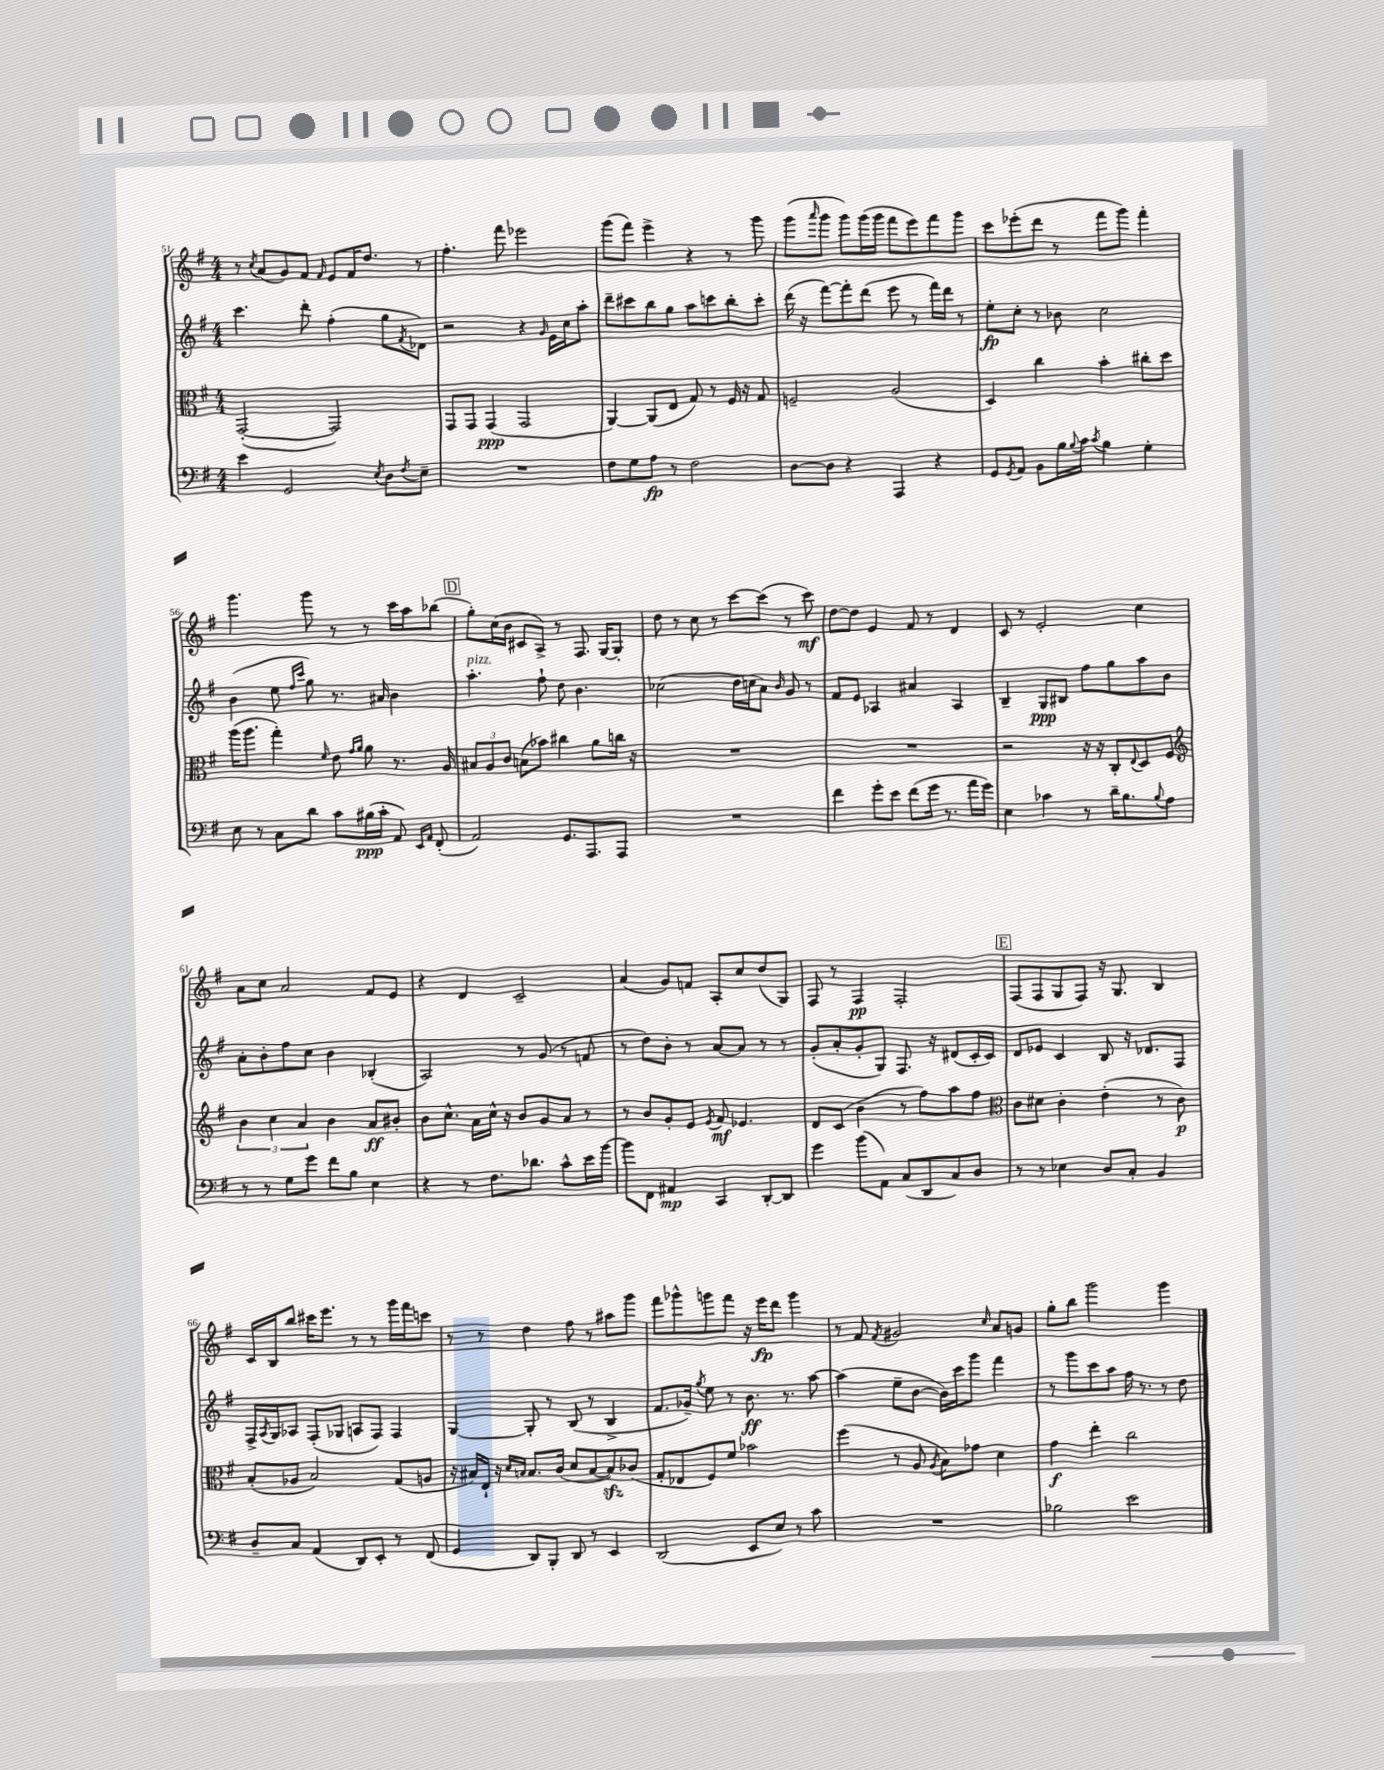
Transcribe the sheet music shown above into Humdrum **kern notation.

**kern	**dynam	**kern	**dynam	**kern	**dynam	**kern	**dynam
*part4	*part4	*part3	*part3	*part2	*part2	*part1	*part1
*staff4	*staff4	*staff3	*staff3	*staff2	*staff2	*staff1	*staff1
*clefF4	*	*clefC3	*	*clefG2	*	*clefG2	*
*k[f#]	*	*k[f#]	*	*k[f#]	*	*k[f#]	*
*M4/4	*	*M4/4	*	*M4/4	*	*M4/4	*
=51	=51	=51	=51	=51	=51	=51	=51
4e\	.	([2GG'/	.	4.ccc\	.	8r	.
.	.	.	.	.	.	8qcc/	.
.	.	.	.	.	.	(8a/L	.
2GG/	.	.	.	.	.	8g/)	.
.	.	.	.	8ddd'\	.	8f#/J	.
.	.	.	.	.	.	16qqf#/	.
.	.	2GG/])	.	(4ff#'\	.	8e/L	.
.	.	.	.	.	.	16f#/K	.
.	.	.	.	.	.	8.dd/J	.
8qE/	.	.	.	.	.	.	.
8D\L	.	.	.	8gg\L	.	.	.
8qF#/	.	.	.	8qf#/	.	.	.
8E~\J	.	.	.	8d-X\J)	.	8r	.
=52	=52	=52	=52	=52	=52	=52	=52
1r	.	8GG/L	.	2r	.	4.ff#'\	.
.	.	8GG/J	.	.	.	.	.
.	.	(4GG/	ppp	.	.	.	.
.	.	.	.	.	.	8fff#\	.
.	.	2GG/	.	4r	.	2eee-X\	.
.	.	.	.	16qqg/	.	.	.
.	.	.	.	16e\LL	.	.	.
.	.	.	.	16cc\J	.	.	.
.	.	.	.	8aa'\J	.	.	.
=53	=53	=53	=53	=53	=53	=53	=53
8F#\L	.	[4AA/)	.	8ddd~\L	.	(8ggg\L	.
8G\	.	.	.	8ccc#X\	.	8fff#\J)	.
8A\J	fp	(8AA/L]	.	8bb\	.	4eee^\	.
8r	.	8E/J	.	8gg\J	.	.	.
2F#\	.	8G/)	.	8aa\L	.	4r	.
.	.	8r	.	8cccn\	.	.	.
.	.	16F#/	.	8bb'\	.	8r	.
.	.	16r	.	.	.	.	.
.	.	8G/	.	8ccc'\J	.	8ggg\	.
=54	=54	=54	=54	=54	=54	=54	=54
[8D\L	.	2Fn~/	.	(16ddd\	.	(8ggg\L	.
.	.	.	.	16r	.	.	.
.	.	.	.	.	.	16qqaaa/	.
8D\J]	.	.	.	[8fff#\L)	.	8ggg\J	.
4r	.	.	.	8fff#'\]	.	8ggg\L)	.
.	.	.	.	(8ddd\J	.	(16ggg\L	.
.	.	.	.	.	.	16ggg\JJ	.
4AAA/	.	(2A/	.	8eee\	.	8fff#\L	.
.	.	.	.	8r	.	8eee\)	.
4r	.	.	.	16fff#\LL)	.	8fff#\	.
.	.	.	.	16ddd\JJ	.	.	.
.	.	.	.	8r	.	8ggg\J	.
=55	=55	=55	=55	=55	=55	=55	=55
8GG/L	.	4D/)	.	8ee'\L	fp	8ccc\L	.
8qGG/	.	.	.	.	.	.	.
8AA/J	.	.	.	8cc'\J	.	(8eee-X'\	.
8BB\L	.	4cc\	.	8r	.	8ddd\J	.
16B\L	.	.	.	8b-X\	.	8r	.
8qqB/	.	.	.	.	.	.	.
16c\JJ	.	.	.	.	.	.	.
8qc/	.	.	.	.	.	.	.
4B\	.	4b'\	.	2cc\	.	8fff#\L	.
.	.	.	.	.	.	8ggg\J)	.
4G'\	.	8cc#X'\L	.	.	.	4fff#'\	.
.	.	8dd\J	.	.	.	.	.
!!LO:LB:g=z
=56	=56	=56	=56	=56	=56	=56	=56
8E\	.	(16aa\KL	.	(4b\	.	4.ggg\	.
.	.	8.aa\J	.	.	.	.	.
8r	.	.	.	.	.	.	.
8C\L	.	4gg'\)	.	8ee\	.	.	.
.	.	.	.	16qqff#/LL	.	.	.
.	.	.	.	16qqccc/JJ	.	.	.
8d\J	.	.	.	8gg\)	.	8ggg\	.
.	.	16qqf#/	.	.	.	.	.
8c\L	.	8e\	.	8.r	.	8r	.
.	.	16qqg/LL	.	.	.	.	.
.	.	16qqa/JJ	.	.	.	.	.
(16B#X\L	ppp	8a\	.	.	.	8r	.
16c'\JJ	.	.	.	16a#X/	.	.	.
8AA/)	.	8.r	.	4b\	.	16ccc\LL	.
.	.	.	.	.	.	16aa\J	.
16qqEE/LL	.	.	.	.	.	.	.
16qqAA/JJ	.	.	.	.	.	.	.
(8FF#'/	.	.	.	.	.	(8bb-X\J	.
.	.	16A/	.	.	.	.	.
!!LO:REH:place=s1:t=D
=57	=57	=57	=57	=57	=57	=57	=57
!	!	!	!	!LO:TX:a:i:t=pizz.	!	!	!
2AA/)	.	12B#X/L	.	4.aa'\	.	8gg'\L)	.
.	.	12A/	.	.	.	.	.
.	.	.	.	.	.	(16cc\L	.
.	.	12c/J	.	.	.	.	.
.	.	.	.	.	.	16b\JJ	.
.	.	(8Bn\L	.	.	.	8c#X/L	.
.	.	8b-X\J)	.	8ff#`\	.	8A^/J)	.
8.GG/L	.	4cc#X\	.	8dd\	.	8r	.
.	.	.	.	4.b\	.	8.F#/	.
8.AAA/	.	.	.	.	.	.	.
.	.	8a\L	.	.	.	.	.
.	.	.	.	.	.	[16G/KL	.
8AAA/J	.	16ccn\Jk	.	.	.	8G'/J]	.
.	.	16r	.	.	.	.	.
=58	=58	=58	=58	=58	=58	=58	=58
1r	.	1r	.	(2cc-X\	.	8dd\	.
.	.	.	.	.	.	8r	.
.	.	.	.	.	.	8cc\	.
.	.	.	.	.	.	8r	.
.	.	.	.	16dd\LL	.	[8ccc\L	.
.	.	.	.	16ccn\J	.	.	.
.	.	.	.	8a\J)	.	(8ccc\J]	.
.	.	.	.	16qqb/	.	.	.
.	.	.	.	8g/	.	8r	.
.	.	.	.	8r	.	8ccc\)	mf
=59	=59	=59	=59	=59	=59	=59	=59
4f#\	.	1r	.	8f#/L	.	[8dd\L	.
.	.	.	.	8e/J	.	8dd\J]	.
8g'\L	.	.	.	4A-X/	.	4e/	.
8e\J	.	.	.	.	.	.	.
(8f#\L	.	.	.	4a#X/	.	8f#/	.
16g\Jk	.	.	.	.	.	8r	.
8.r	.	.	.	.	.	.	.
.	.	.	.	4A-/	.	4d/	.
16a\LL	.	.	.	.	.	.	.
16g\JJ)	.	.	.	.	.	.	.
=60	=60	=60	=60	=60	=60	=60	=60
4E\	.	2r	.	4B~/	.	8c/	.
.	.	.	.	.	.	8r	.
4c-X\	.	.	.	8G/L	ppp	2e'/	.
.	.	.	.	8B#X/J	.	.	.
8r	.	16r	.	8ff#\L	.	.	.
.	.	16r	.	.	.	.	.
16d~\KL	.	8C'/L	.	8gg\	.	.	.
8.B\	.	.	.	.	.	.	.
.	.	8qqE/	.	.	.	.	.
.	.	8D/	.	8aa\	.	4cc\	.
8qqB/	.	.	.	.	.	.	.
8A\J	.	8F#/J	.	8b\J	.	.	.
!!LO:LB:g=z
=61	=61	=61	=61	=61	=61	=61	=61
*	*	*clefG2	*	*	*	*	*
8r	.	6b\	.	8a'\L	.	8a\L	.
8r	.	.	.	8b'\	.	8cc\J	.
.	.	6cc\	.	.	.	.	.
8G\L	.	.	.	8ff#\	.	2a/	.
.	.	6a/	.	.	.	.	.
8g\J	.	.	.	8cc\J	.	.	.
8f#\L	.	4b\	.	4b\	.	.	.
8B\J	.	.	.	.	.	.	.
4E\	.	8a/L	ff	(4B-X'/	.	8f#/L	.
.	.	8b#X'/J	.	.	.	8e/J	.
=62	=62	=62	=62	=62	=62	=62	=62
4r	.	8b\L	.	2A/)	.	4r	.
.	.	8.cc^^\J	.	.	.	.	.
8r	.	.	.	.	.	4d/	.
.	.	16a\LL	.	.	.	.	.
8.F#\L	.	16cc^^\JJ	.	.	.	.	.
.	.	16r	.	.	.	.	.
.	.	8b/L	.	8r	.	2c~/	.
8.d-X\J	.	.	.	.	.	.	.
.	.	8g/	.	(8g/	.	.	.
8c^^\L	.	8a/J	.	8r	.	.	.
16e\L	.	8r	.	8fn/	.	.	.
[16b\JJ	.	.	.	.	.	.	.
=63	=63	=63	=63	=63	=63	=63	=63
8b\L]	.	8r	.	8r	.	(4a/	.
8FF#\J	.	8b/L	.	8dd\L)	.	.	.
4AA#X/	mp	8g'/	.	8b'\J	.	8g/L)	.
.	.	8e/J	.	8r	.	8fn/J	.
.	.	8qe/	.	.	.	.	.
4CC/	.	8f#/	mf	[8a/L	.	8A'/L	.
.	.	4.e-X/	.	8a/J]	.	8cc/	.
[8DD'/L	.	.	.	8r	.	(8dd/	.
8DD/J]	.	.	.	8r	.	8G/J)	.
=64	=64	=64	=64	=64	=64	=64	=64
4g\	.	8d/L	.	(8g'/L	.	8F#/	.
.	.	(8c/J	.	8a'/	.	8r	.
(8b\L	.	4b\	.	8g'/	.	4F#/	pp
8AA\J)	.	.	.	8G/J)	.	.	.
(8C/L	.	8r	.	8.F#/	.	2F#'/	.
8DD/	.	8ff#\L)	.	.	.	.	.
.	.	.	.	16r	.	.	.
8C/)	.	8aa\	.	(8d#X/L	.	.	.
8D/J	.	8ff#\J	.	16c'/L	.	.	.
.	.	.	.	16c/JJ)	.	.	.
!!LO:REH:place=s1:t=E
=65	=65	=65	=65	=65	=65	=65	=65
*	*	*clefC3	*	*	*	*	*
8r	.	8c\L	.	8d/L	.	(8F#/L	.
8r	.	8d#X\J	.	8e-X/J	.	8F#/	.
4E-X\	.	4c'\	.	4c/	.	8G/	.
.	.	.	.	.	.	8F#/J)	.
8D/L	.	(4e'\	.	8B/	.	16r	.
.	.	.	.	.	.	8.G/	.
8C'/J	.	.	.	16r	.	.	.
.	.	.	.	8.d-X/L	.	.	.
4BB/	.	8r	.	.	.	4B/	.
.	.	8c\)	p	8F#/J	.	.	.
!!LO:LB:g=z
=66	=66	=66	=66	=66	=66	=66	=66
8D~/L	.	(8B'/L	.	16F#^/LL	.	16c/LL	.
.	.	.	.	8qA/	.	.	.
.	.	.	.	16G/J	.	16B/J	.
8C/J	.	8A-X/J	.	8A-X/J	.	8bb/J	.
(4AA/	.	2B/)	.	(8F#'/L	.	16ccc#X\KL	.
.	.	.	.	.	.	8.eee\J	.
.	.	.	.	8G-X/J	.	.	.
8DD/L)	.	.	.	8An/L	.	8r	.
8EE'/J	.	.	.	8F#/J)	.	8r	.
8r	.	(8G/L	.	4F#/	.	16ggg\LL	.
.	.	.	.	.	.	16fff#\J	.
(8FF#/	.	8An/J	.	.	.	8cccn\J	.
=67	=67	=67	=67	=67	=67	=67	=67
4GG/	.	16r	.	[4G/	.	8r	.
.	.	16B#X/LL)	.	.	.	.	.
.	.	16E`/JJ	.	.	.	8r	.
.	.	16r	.	.	.	.	.
.	.	16qqd/LL	.	.	.	.	.
.	.	16qqBn/JJ	.	.	.	.	.
8DD/L)	.	8.B/L	.	8G'/]	.	4dd\	.
8BBB'/J	.	.	.	8r	.	.	.
.	.	(16c/Jk	.	.	.	.	.
8DD/	.	8d/L	.	(8B/	.	8ff#\	.
8r	.	[8B/	.	8r	.	8r	.
4EE/	.	8Bzz/])	.	4B^/	.	8aa#X\L	.
.	.	(8c-X/J	.	.	.	8ggg\J	.
=68	=68	=68	=68	=68	=68	=68	=68
(2DD/	.	8G'/L	.	8.f#/L	.	8fff#\L	.
.	.	8E-X/	.	.	.	8ggg-X^^\	.
.	.	.	.	16g-X~/Jk)	.	.	.
.	.	.	.	8qgg/	.	.	.
.	.	8F#/)	.	8ee\	.	8gggn\	.
.	.	8f#/J	.	8r	.	8fff#\J	.
8EE/L	.	2b-X\	.	8.b\	ff	16r	.
.	.	.	.	.	.	16eee\KL	fp
8E/J)	.	.	.	.	.	8ddd\J	.
.	.	.	.	8.r	.	.	.
8r	.	.	.	.	.	4ggg\	.
8c\	.	.	.	[8aa\	.	.	.
=69	=69	=69	=69	=69	=69	=69	=69
1r	.	(4ff#\	.	(4aa\]	.	8r	.
.	.	.	.	.	.	8f#/	.
.	.	.	.	.	.	8qf#/	.
.	.	8r	.	8ee~\L	.	2g#X/	.
.	.	8A/	.	[8b\J	.	.	.
.	.	8qA/	.	.	.	.	.
.	.	8B\L)	.	16b\LL])	.	.	.
.	.	.	.	16ccc\J	.	.	.
.	.	8g-X\J	.	8ggg\J	.	.	.
.	.	.	.	.	.	16qqcc/	.
.	.	4d\	.	4fff#\	.	8a/L	.
.	.	.	.	.	.	8gn/J	.
=70	=70	=70	=70	=70	=70	=70	=70
2B-X\	.	4g\	f	8r	.	8gg'\L	.
.	.	.	.	8ggg\L	.	8bb\J	.
.	.	4ee'\	.	8ccc\	.	2ggg\	.
.	.	.	.	8aa\J	.	.	.
2e\	.	2cc\	.	16ff#\	.	.	.
.	.	.	.	8.r	.	.	.
.	.	.	.	8r	.	4ggg\	.
.	.	.	.	8dd\	.	.	.
==	==	==	==	==	==	==	==
*-	*-	*-	*-	*-	*-	*-	*-
